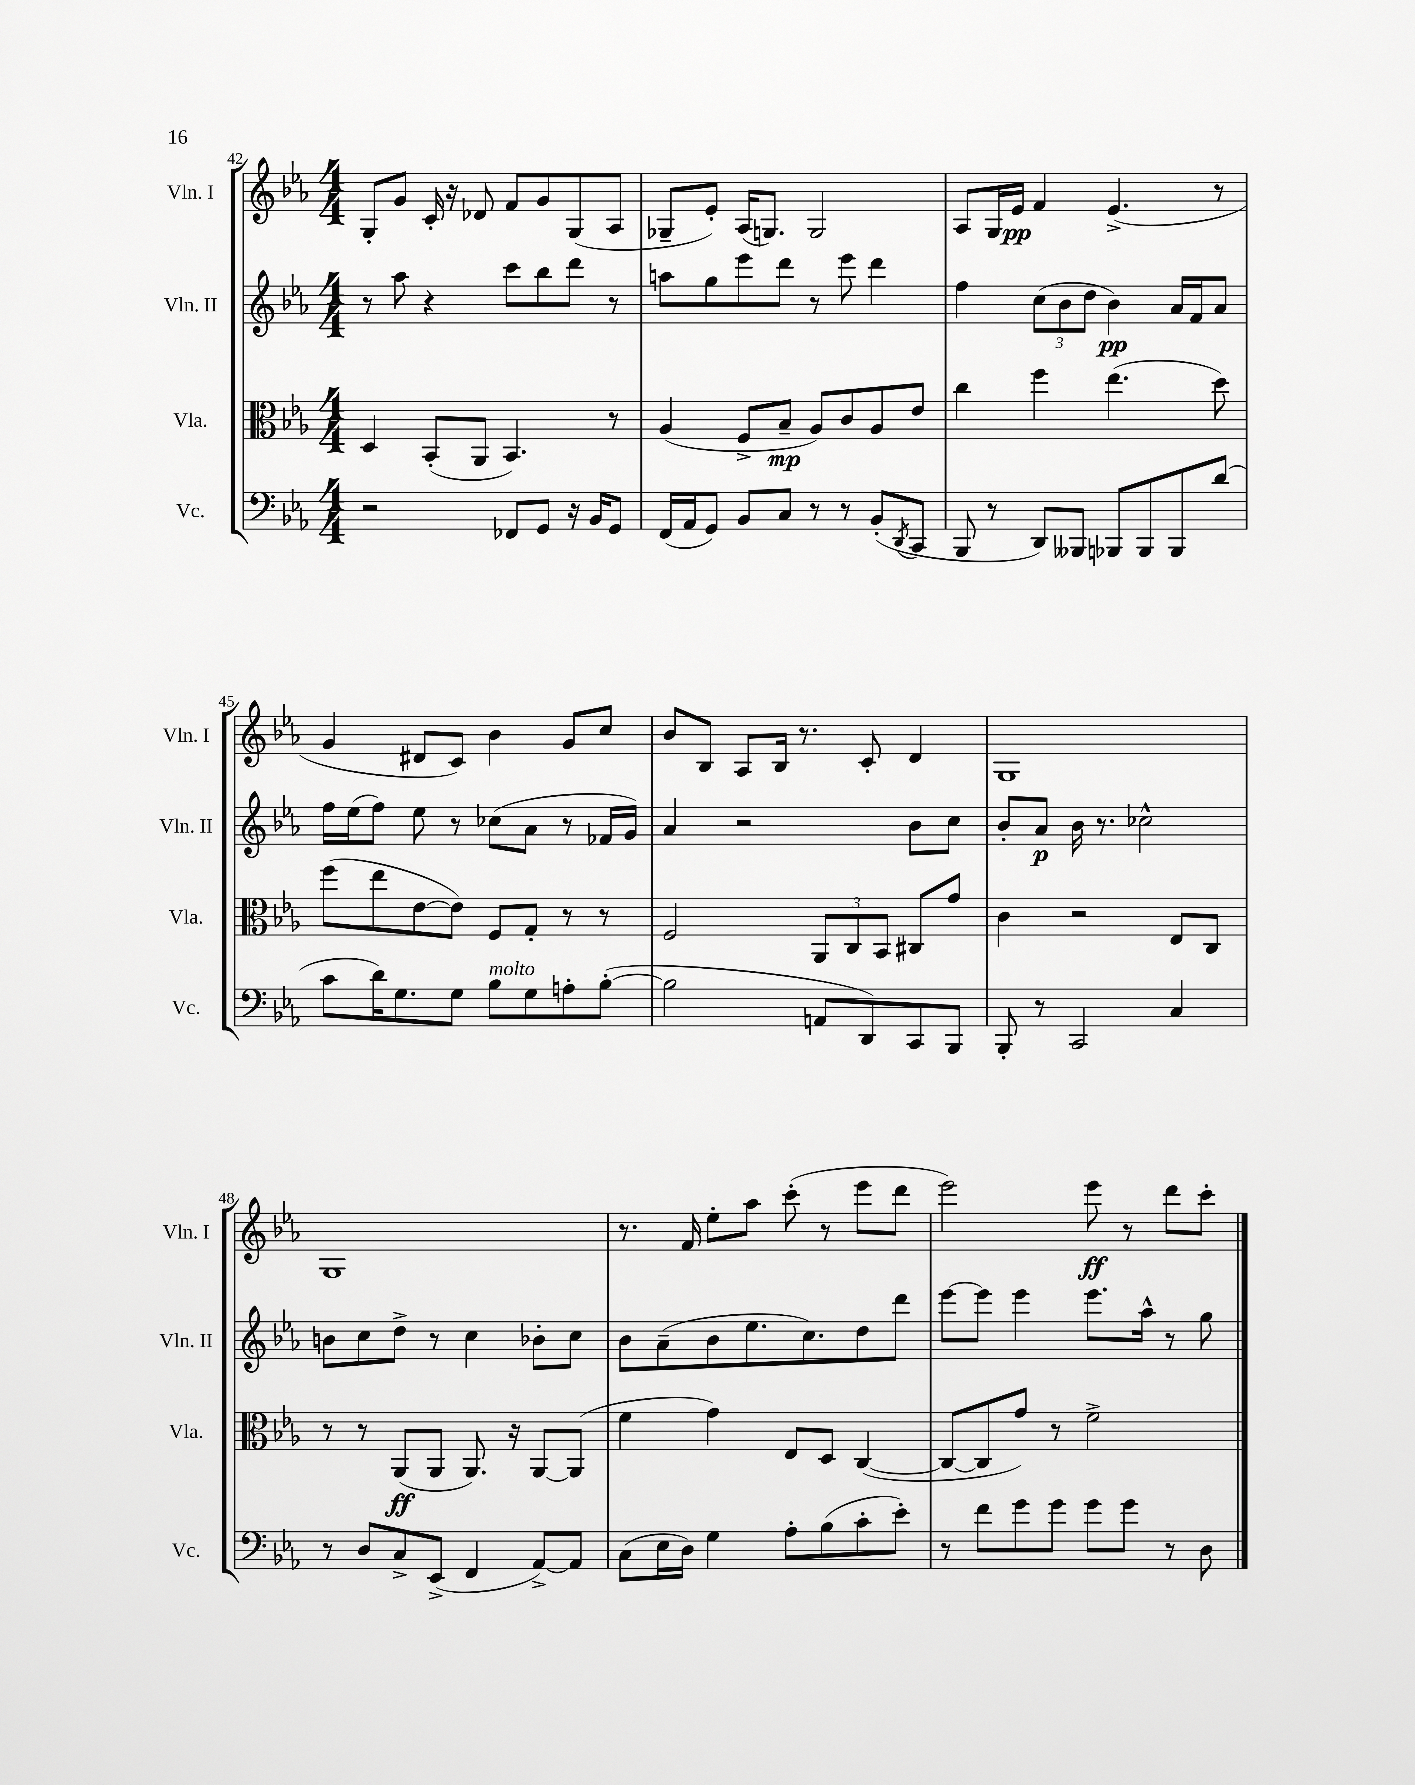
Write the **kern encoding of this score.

**kern	**kern	**kern	**kern
*staff4	*staff3	*staff2	*staff1
*clefF4	*clefC3	*clefG2	*clefG2
*k[b-e-a-]	*k[b-e-a-]	*k[b-e-a-]	*k[b-e-a-]
*M4/4	*M4/4	*M4/4	*M4/4
2r	4D/	8r	8G'/L
.	.	8aa-\	8g/J
.	(8BB-'/L	4r	16c'/
.	.	.	16r
.	8AA-/J	.	8d-/
8FF-/L	4.BB-/)	8ccc\L	8f/L
8GG/J	.	8bb-\	8g/
16r	.	8ddd\J	(8G/
16BB-/LK	.	.	.
8GG/J	8r	8r	8A-/J
=	=	=	=
(16FF/LL	(4A-/	8aa\L	8G-~/L
16AA-/J	.	.	.
8GG/J)	.	8gg\	8e-'/J)
8BB-/L	8F^/L	8eee-\	(16A-/LK
.	.	.	8.G/J)
8C/J	8B-~/J	8ddd\J	.
8r	8A-/L)	8r	2G/
8r	8c/	8eee-\	.
(8BB-'/L	8A-/	4ddd\	.
8qDD/	.	.	.
8CC/J	8e-/J	.	.
=	=	=	=
8BBB-/	4cc\	4ff\	8A-/L
8r	.	.	16G/L
.	.	.	16e-/JJ
8DD/L)	4ff\	(12cc\L	4f/
.	.	12b-\	.
8BBB--/J	.	.	.
.	.	12dd\J	.
8BBB-/L	(4.ee-\	4b-\)	(4.e-^/
8BBB-/	.	.	.
8BBB-/	.	16a-/LL	.
.	.	16f/J	.
(8d/J	8dd\)	8a-/J	8r
=	=	=	=
8c\L	(8ff\L	16ff\LL	4g/
.	.	(16ee-\J	.
16d\K)	8ee-\	8ff\J)	.
8.G\	.	.	.
.	[8e-\	8ee-\	8d#/L
8G\J	8e-\]J)	8r	8c/J)
8B-\L	8F/L	(8cc-\L	4b-\
8G\	8G'/J	8a-\J	.
8A'\	8r	8r	8g/L
([8B-'\J	8r	16f-/LL	8cc/J
.	.	16g/JJ)	.
=	=	=	=
2B-\]	2F/	4a-/	8b-/L
.	.	.	8B-/J
.	.	2r	8A-/L
.	.	.	16B-/Jk
.	.	.	8.r
8AA/L	12AA-/L	.	.
.	12C/	.	.
8DD/)	.	.	8c'/
.	12BB-/J	.	.
8CC/	8C#/L	8b-\L	4d/
8BBB-/J	8g/J	8cc\J	.
=	=	=	=
8BBB-'/	4c\	8b-'/L	1G
8r	.	8a-/J	.
2CC/	2r	16b-\	.
.	.	8.r	.
.	.	2cc-^^\	.
4C/	8E-/L	.	.
.	8C/J	.	.
=	=	=	=
8r	8r	8b\L	1G
8D/L	8r	8cc\	.
8C^/	(8AA-/L	8dd^\J	.
(8EE-^/J	8AA-/J	8r	.
4FF/	8.AA-/)	4cc\	.
.	16r	.	.
[8AA-^/L)	[8AA-/L	8b-'\L	.
8AA-/]J	(8AA-/]J	8cc\J	.
=	=	=	=
(8C\L	4f\	8b-\L	8.r
16E-\L	.	(8a-~\	.
16D\JJ)	.	.	16f/
4G\	4g\)	8b-\	8ee-'\L
.	.	8.ee-\	8aa-\J
8A-'\L	8E-/L	.	(8ccc'\
.	.	8.cc\)	.
(8B-\	8D/J	.	8r
8c'\	([4C/	8dd\	8eee-\L
8e-'\J)	.	8ddd\J	8ddd\J
=	=	=	=
8r	8C/_L	[8eee-\L	2eee-\)
8f\L	8C/]	8eee-\]J	.
8g\	8g/J)	4eee-\	.
8g\J	8r	.	.
8g\L	2f^\	8.eee-\L	8eee-\
8g\J	.	.	8r
.	.	16aa-^^\Jk	.
8r	.	8r	8ddd\L
8D\	.	8gg\	8ccc'\J
==	==	==	==
*-	*-	*-	*-
